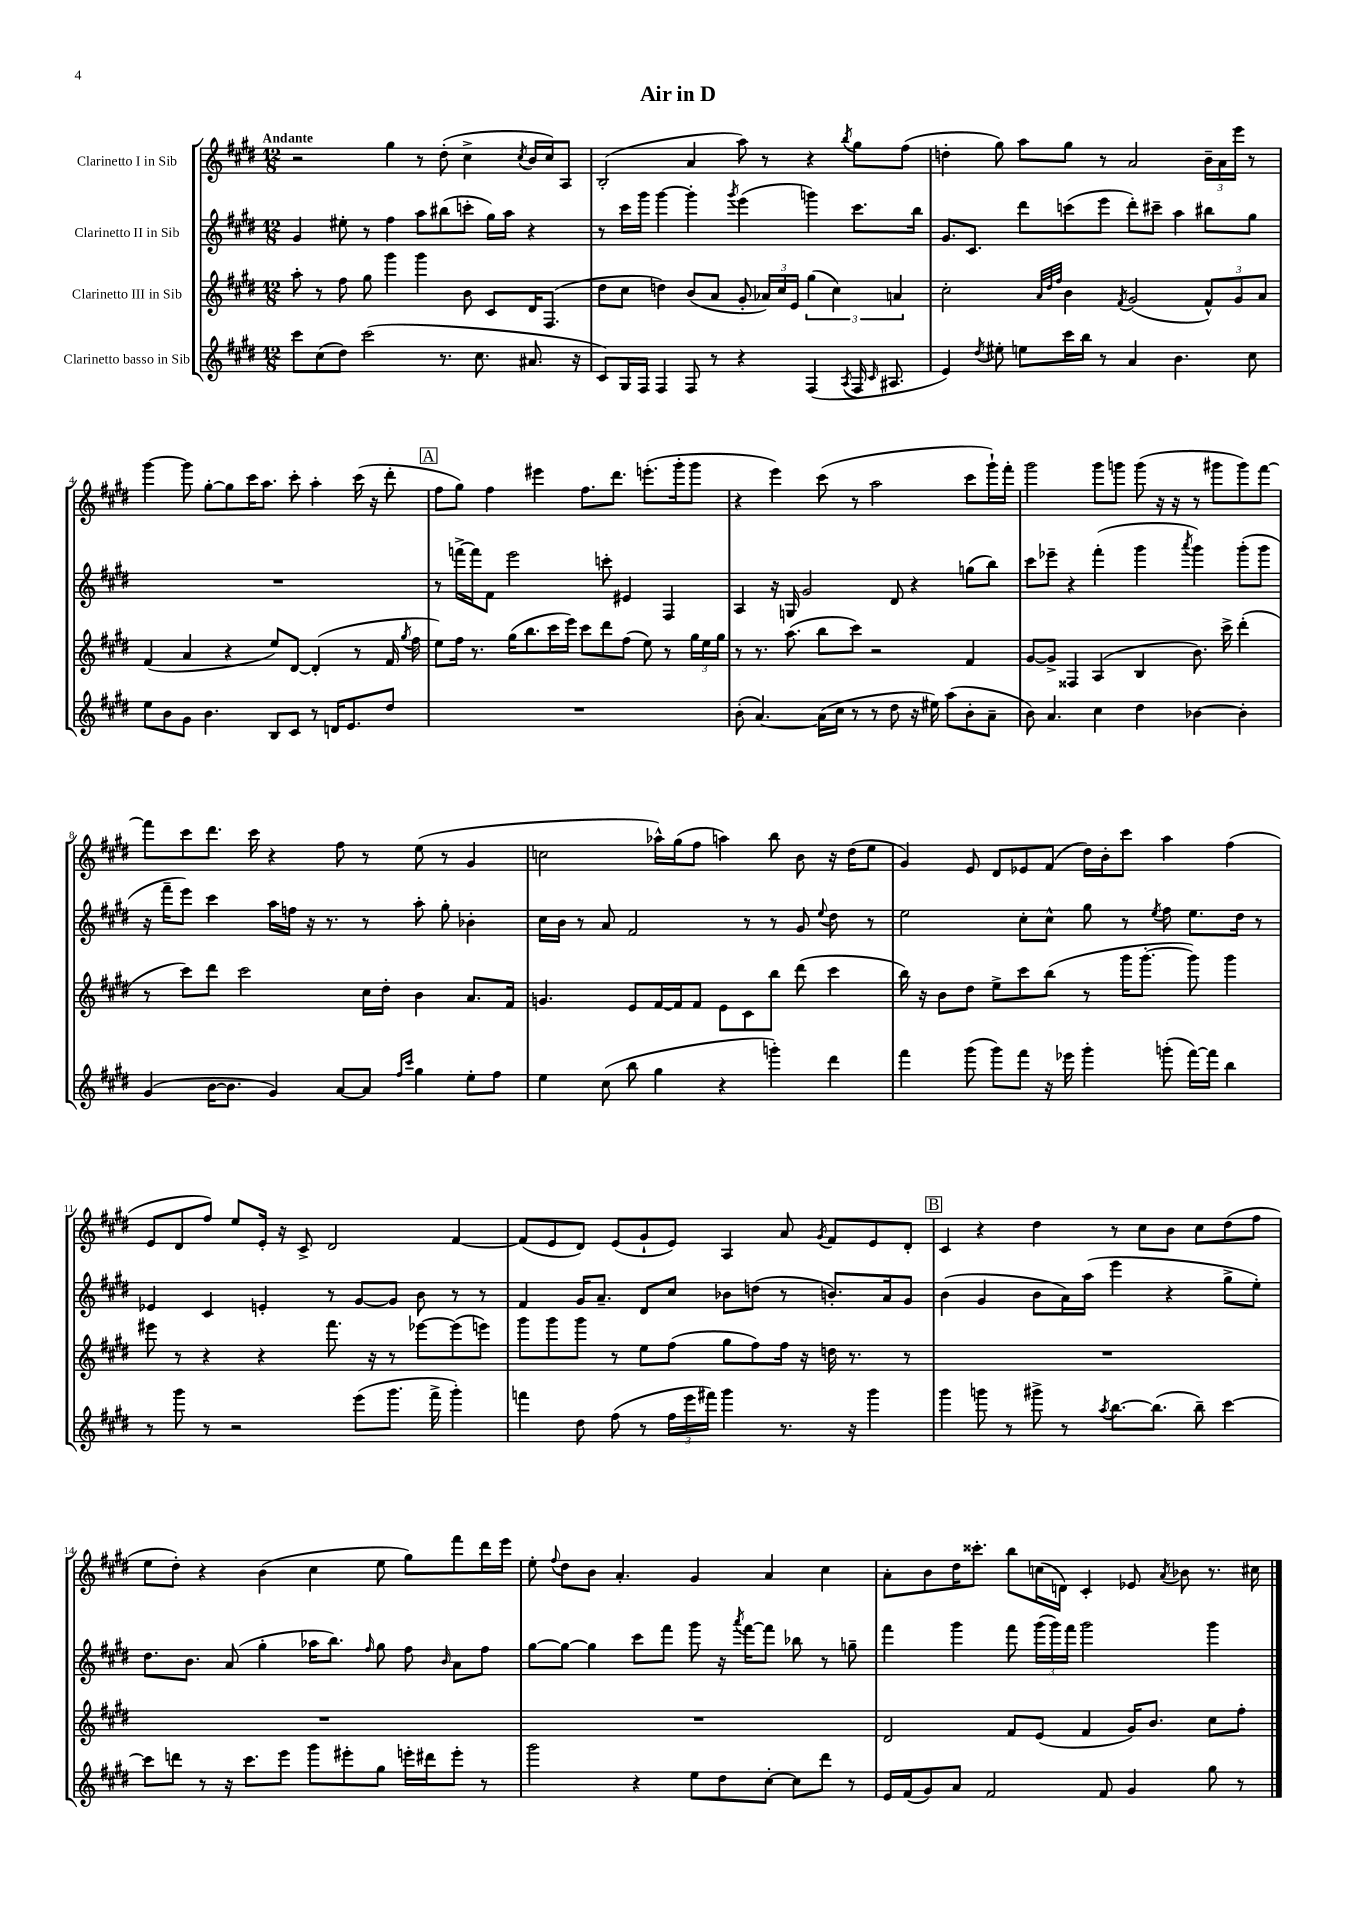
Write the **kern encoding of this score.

**kern	**kern	**kern	**kern
*staff4	*staff3	*staff2	*staff1
*clefG2	*clefG2	*clefG2	*clefG2
*k[f#c#g#d#]	*k[f#c#g#d#]	*k[f#c#g#d#]	*k[f#c#g#d#]
*M12/8	*M12/8	*M12/8	*M12/8
8ccc#	8aa'	4g#	2r
(8cc#	8r	.	.
8dd#)	8ff#	8ee#'	.
(2ccc#	8gg#	8r	.
.	4ggg#	4ff#	4gg#
.	4ggg#	8aa	8r
8.r	.	(8bb#	(8dd#'
.	8b	8ccc'	4cc#^
8.cc#	.	.	.
.	8c#	16gg#)	.
.	.	16aa	.
.	.	.	8qcc#
8.a#	16d#	4r	16b
.	(8.F#	.	16cc#)
.	.	.	8A
16r	.	.	.
=	=	=	=
8c#)	8dd#	8r	(2B'
16G#	8cc#	16ccc#	.
16F#	.	16ggg#	.
4F#	4dd)	[4ggg#	.
8F#	(8b	4ggg#']	4a
8r	8a	.	.
.	.	8qggg#	.
4r	8g#'	(4eee	8aa)
.	24a-)	.	8r
.	24cc#	.	.
.	24e	.	.
(4F#	(6gg#	4ggg)	4r
.	6cc#)	.	.
8qA	.	.	8qbb
16F#	.	8.ccc#	8gg#
16qqc#	.	.	.
8.A#	.	.	.
.	6a	.	.
.	.	.	(8ff#
.	.	16bb	.
=	=	=	=
4e)	2cc#'	8.g#	4dd'
.	.	8.c#	.
8qdd#	.	.	.
8ee#'	.	.	8gg#)
8ee	.	8ddd#	8aa
.	32qqa	.	.
.	32qqdd#	.	.
.	32qqff#	.	.
16ccc#	4b	(8ccc	8gg#
16bb	.	.	.
8r	.	8eee	8r
.	8qf#	.	.
4a	(2g#	8ddd#')	2a
.	.	8ccc#~	.
4.b	.	4aa	.
.	12f#^^)	8bb#	24b~
.	.	.	24a
.	12g#	.	24eee
8cc#	.	8gg#	8r
.	12a	.	.
=	=	=	=
8ee	(4f#	1.r	[4ggg#
8b	.	.	.
8g#	4a	.	8ggg#]
4.b	.	.	[8gg#'
.	4r	.	8gg#]
.	.	.	16ccc#
.	.	.	8.aa
8B	8ee)	.	.
8c#	[8d#	.	8ccc#'
8r	(4d#']	.	4aa'
16d	.	.	.
8.e	.	.	.
.	8r	.	(16ccc#
.	.	.	16r
8dd#	16f#	.	8ddd#'
.	8qgg#	.	.
.	16ff#	.	.
=	=	=	=
1.r	8ee)	8r	8ff#
.	16ff#	[16fff^	8gg#)
.	8.r	16fff]	.
.	.	8f#	4ff#
.	(16gg#	2eee	.
.	8.bb	.	.
.	.	.	4eee#
.	16ccc#	.	.
.	16eee)	.	.
.	8ccc#	.	8.ff#
.	8ddd#	8ccc'	.
.	.	.	8.ddd#
.	(8ff#	4e#	.
.	8ee)	.	(8.eee'
.	8r	4F#	.
.	.	.	16ggg#'
.	24gg#	.	8ggg#
.	24ee	.	.
.	24gg#	.	.
=	=	=	=
(8b'	8r	4A	4r
[4.a)	8.r	.	.
.	.	16r	4eee)
.	(8.aa	16G	.
.	.	2g#	.
(16a]	8bb	.	(8ccc#
16cc#	.	.	.
8r	8ccc#)	.	8r
8r	2r	.	2aa
8dd#	.	8d#	.
16r	.	4r	.
16ee#)	.	.	.
(8aa	.	.	.
8b'	4f#	(8gg	8ccc#
8a~	.	8bb)	16ggg#`)
.	.	.	16fff#'
=	=	=	=
8b)	[8g#	8ccc#	2ggg#
4.a	8g#^]	8eee-~	.
.	4F##	4r	.
4cc#	(4A	(4fff#'	8ggg#
.	.	.	8ggg
4dd#	4B	4ggg#	(8ggg
.	.	.	16r
.	.	.	16r
.	.	8qaaa	.
[4b-	8.b)	4ggg#)	8r
.	.	.	8ggg#
.	16ccc#^	.	.
4b-']	(4ddd#'	(8ggg#'	8ggg#)
.	.	8ggg#	[8fff#
=	=	=	=
(4g#	8r	16r	8fff#]
.	.	16fff#~	.
.	8ccc#)	8eee)	8ccc#
[16b	8ddd#	4ccc#	8.ddd#
8.b]	.	.	.
.	2ccc#	.	.
.	.	.	16ccc#
4g#)	.	16aa	4r
.	.	16ff	.
.	.	16r	.
.	.	8.r	.
[8a	.	.	8ff#
8a]	16cc#	8r	8r
.	16dd#'	.	.
16qqff#	.	.	.
16qqccc#	.	.	.
4gg#	4b	8aa'	(8ee
.	.	8gg#'	8r
8ee'	8.a	4b-'	4g#
8ff#	.	.	.
.	16f#	.	.
=	=	=	=
4ee	4.g	16cc#	2cc
.	.	16b	.
.	.	8r	.
(8cc#	.	8a	.
8bb	8e	2f#	.
4gg#	[16f#	.	16aa-^^)
.	16f#]	.	(16gg#
.	8f#	.	8ff#
4r	8e	.	4aa)
.	8c#	8r	.
4ggg')	8bb	8r	8bb
.	(8ddd#	8g#	8b
.	.	8qqee	.
4ddd#	4ccc#	8dd#	16r
.	.	.	(16dd#
.	.	8r	8ee
=	=	=	=
4fff#	16bb)	2ee	4g#)
.	16r	.	.
.	8b	.	.
(8ggg#	8dd#	.	8e
8ggg#)	8ee^	.	8d#
8fff#	8ccc#	8cc#'	8e-
16r	(8bb	8cc#^^	(8f#
16eee-	.	.	.
4ggg#'	8r	8gg#	16dd#)
.	.	.	16b'
.	16ggg#	8r	8ccc#
.	[8.ggg#'	.	.
.	.	8qee	.
(8ggg'	.	8ff#	4aa
[16fff#)	8ggg#])	8.ee	.
16fff#]	.	.	.
4bb	4ggg#	.	(4ff#
.	.	16dd#	.
.	.	8r	.
=	=	=	=
8r	8eee#	4e-	8e
8ggg#	8r	.	8d#
8r	4r	4c#	8ff#)
2r	.	.	8ee
.	4r	4e'	16e'
.	.	.	16r
.	.	.	8c#^
.	8.fff#	8r	2d#
(8eee	.	[8g#	.
.	16r	.	.
8.ggg#	8r	8g#]	.
.	[8eee-	8b	.
16fff#^	.	.	.
4ggg#')	(8eee-]	8r	[4f#
.	8eee)	8r	.
=	=	=	=
4fff	8ggg#	4f#	(8f#]
.	8ggg#	.	8e
8dd#	8ggg#	16g#	8d#)
.	.	8.a~	.
(8ff#	8r	.	(8e
8r	8ee	8d#	8g#`
24ff#	(8ff#	8cc#	8e)
24eee	.	.	.
24fff#)	.	.	.
4ggg#	8gg#	8b-	4A
.	8ff#)	(8dd	.
8.r	16ff#	8r	8a
.	16r	.	.
.	.	.	8qg#
.	16dd	8.b')	8f#
16r	8.r	.	.
4ggg#	.	.	8e
.	.	16a	.
.	8r	8g#	8d#'
=	=	=	=
4ggg#	1.r	(4b	4c#
8ggg	.	4g#	4r
8r	.	.	.
8ggg#^	.	8b	4dd#
8r	.	16a)	.
.	.	(16aa	.
8qaa	.	.	.
[8.bb	.	4eee	8r
.	.	.	8cc#
(8.bb]	.	.	.
.	.	4r	8b
8bb~)	.	.	8cc#
[4ccc#	.	8gg#^	(8dd#
.	.	8ee')	8ff#
=	=	=	=
8ccc#]	1.r	8.dd#	8ee
8ddd	.	.	8dd#')
.	.	8.b	.
8r	.	.	4r
16r	.	(8a	.
8.ccc#	.	.	.
.	.	4gg#'	(4b
8eee	.	.	.
8ggg#	.	16aa-	4cc#
.	.	8.bb)	.
8eee#'	.	.	.
.	.	16qqff#	.
8gg#	.	8gg#	8ee
16eee'	.	8ff#	8gg#)
16ddd#	.	.	.
.	.	16qqb	.
8eee'	.	8a	8fff#
8r	.	8ff#	16ddd#
.	.	.	16eee
=	=	=	=
2ggg#	1.r	[8gg#	8ee'
.	.	.	8qqff#
.	.	8gg#_	8dd#
.	.	4gg#]	8b
.	.	.	4.a'
4r	.	8ccc#	.
.	.	8fff#	.
8ee	.	8ggg#	4g#
8dd#	.	16r	.
.	.	8qaaa	.
.	.	[16fff#	.
[8cc#'	.	8fff#]	4a
8cc#]	.	8bb-	.
8ddd#	.	8r	4cc#
8r	.	8gg~	.
=	=	=	=
16e	2d#	4fff#	8a'
(16f#	.	.	.
8g#)	.	.	8b
8a	.	4ggg#	16dd#
.	.	.	8.ccc##'
2f#	.	.	.
.	8f#	8fff#	8bb
.	(8e	(24ggg#	(16cc
.	.	24ggg#)	.
.	.	.	16d)
.	.	24fff#	.
.	4f#	2ggg#	4c#'
8f#	.	.	.
4g#	16g#)	.	8e-
.	8.b	.	.
.	.	.	8qa
.	.	.	8b-
8gg#	8cc#	4ggg#	8.r
8r	8ff#'	.	.
.	.	.	16cc#
==	==	==	==
*-	*-	*-	*-
